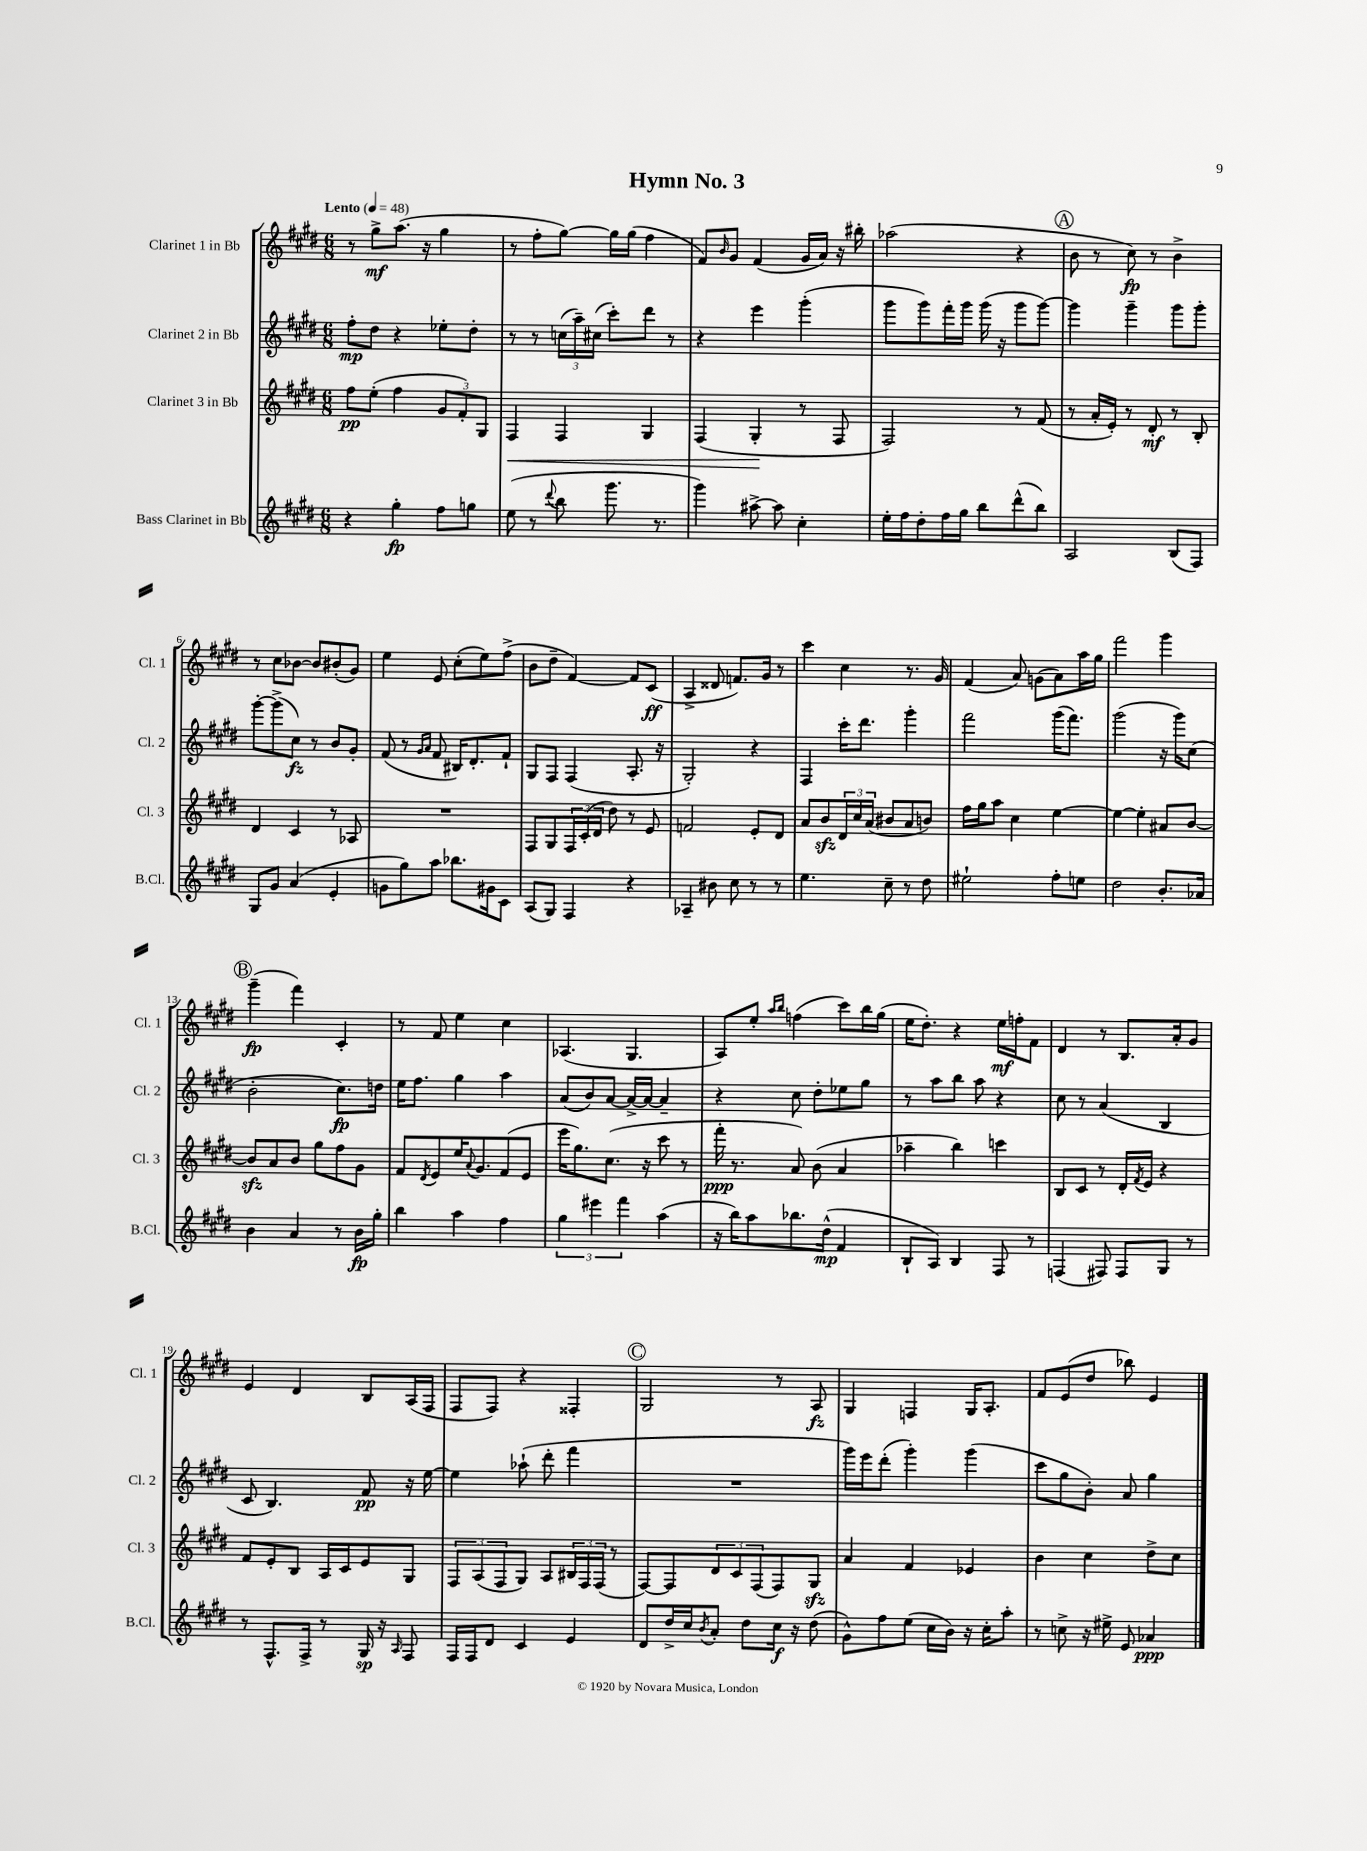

**kern	**kern	**kern	**kern
*staff4	*staff3	*staff2	*staff1
*clefG2	*clefG2	*clefG2	*clefG2
*k[f#c#g#d#]	*k[f#c#g#d#]	*k[f#c#g#d#]	*k[f#c#g#d#]
*M6/8	*M6/8	*M6/8	*M6/8
*MM48	*MM48	*MM48	*MM48
4r	8ff#\L	8ff#'\L	8r
.	(8ee'\J	8dd#\J	8gg#^\L
4gg#'\	4ff#\	4r	(8.aa\J
.	.	.	16r
8ff#\L	12g#/L	8ee-'\L	4gg#\
.	12f#'/)	.	.
8gg\J	.	8dd#'\J	.
.	12G#/J	.	.
=	=	=	=
(8ee\	4F#/	8r	8r
8r	.	8r	8ff#'\L
8qqddd#/	.	.	.
8bb\	4F#/	(24cc\LL	[8gg#\J)
.	.	24aa~\)	.
.	.	(24cc#\JJ	.
8.ggg#\	.	8ccc#'\L)	16gg#\]LL
.	.	.	(16gg#\JJ
.	4G#/	8ddd#\J	4ff#\
8.r	.	.	.
.	.	8r	.
=	=	=	=
4ggg#\)	(4F#/	4r	8f#/L)
.	.	.	16qqb/
.	.	.	8g#/J
[8aa#^\	4G#'/	4eee\	(4f#/
8aa#\]	.	.	.
4cc#'\	8r	(4ggg#'\	16g#/LL
.	.	.	16a/JJ)
.	8F#/	.	16r
.	.	.	16bb#'\
=	=	=	=
16ee'\LL	2F#/)	8ggg#\L	(2aa-\
16ff#\J	.	.	.
8dd#'\	.	8ggg#\)	.
16ff#\L	.	16fff#'\L	.
16gg#\JJ	.	16ggg#\JJ	.
8bb\L	.	(16ggg#\	.
.	.	16r	.
(8ddd#^^\	8r	8ggg#\L	4r
8bb\J)	(8f#/	[8ggg#\J)	.
=	=	=	=
2A/	8r	4ggg#\]	8b\
.	16a'/LL	.	8r
.	16e'/JJ)	.	.
.	8r	4ggg#~\	8cc#\)
.	8d#'/	.	8r
(8B/L	8r	8ggg#\L	4b^\
8F#/J)	8B'/	8ggg#'\J	.
=	=	=	=
8G#/L	4d#/	[8ggg#'\L	8r
8g#/J	.	(8ggg#^\]	8cc#\L
(4a/	4c#/	8cc#\J)	[8b-\J
.	.	8r	8b-/]L
4e'/	8r	8b/L	(8b#'/
.	8A-/	8g#'/J	8g#/J)
=	=	=	=
8g\L	2.r	(8f#/	4ee\
8gg#\)	.	8r	.
.	.	16qqg#/LL	.
.	.	16qqa/JJ	.
8aa\J	.	8f#/	8e/
8.bb-\L	.	16B#/LK)	(8cc#'\L
.	.	8.d#'/	.
.	.	.	8ee\)
16g#\k	.	.	.
8c#\J	.	8f#`/J	(8ff#^\J
=	=	=	=
(8A/L	8F#/L	8G#/L	8b\L
8G#/J)	8G#/	8F#/J	8dd#~\J
4F#/	24F#/L	(4F#/	[4f#/)
.	(24c#'/	.	.
.	24d#/JJ	.	.
.	8dd#\)	.	.
4r	8r	8.A'/	8f#/]L
.	8e/	.	(8c#/J
.	.	16r	.
=	=	=	=
4A-~/	2f/	2G#'/)	4A^/
8b#\	.	.	8d##/
8cc#\	.	.	8.f/L)
8r	8e'/L	4r	.
.	.	.	16g#/Jk
8r	8d#/J	.	8r
=	=	=	=
4.ee\	8a/L	4F#/	4ccc#\
.	8b/	.	.
.	24d#/L	16ccc#'\LK	4cc#\
.	24cc#/	.	.
.	.	8.ddd#\J	.
.	(24a/JJ	.	.
8cc#~\	8b#/L	.	.
8r	8a/	4ggg#'\	8.r
8dd#\	8b/J)	.	.
.	.	.	16g#/
=	=	=	=
2ee#`\	16ff#\LL	2fff#\	(4f#/
.	16gg#\J	.	.
.	8aa\J	.	.
.	4cc#\	.	8a/)
.	.	.	(8g\L
8ff#'\L	[4ee\	(16ggg#\LK	8a\)
.	.	8.fff#\J)	.
8ee\J	.	.	16aa\L
.	.	.	16gg#\JJ
=	=	=	=
2dd#\	4ee\_	(2ggg#\	2fff#\
.	4ee'\]	.	.
8.b'/L	8a#/L	16r	4ggg#\
.	.	16ggg#\LK)	.
.	[8b/J	(8cc#\J	.
16a-/Jk	.	.	.
=	=	=	=
4b\	8b/]L	2b'\	(4ggg#~\
.	8a/	.	.
4a/	8b/J	.	4fff#\)
.	8gg#\L	.	.
8r	8ff#\	8.cc#\L)	4c#'/
16b\LL	8g#\J	.	.
16gg#'\JJ	.	16dd\Jk	.
=	=	=	=
4bb\	8f#/L	16ee\LK	8r
.	.	8.ff#\J	.
.	8qd#/	.	.
.	8e/	.	8f#/
4aa\	16ee/K	4gg#\	4ee\
.	8qqa/	.	.
.	8.g#/	.	.
4ff#\	(8f#/	4aa\	4cc#\
.	8e/J	.	.
=	=	=	=
6gg#\	16eee\LK	(8a/L	(4.A-/
.	8.gg#\)	.	.
.	.	8b/)	.
6eee#\	.	.	.
.	(8.cc#\J	[8a/J	.
6fff#\	.	.	.
.	.	16a^/_LL	4.G#/
.	16r	16a/_JJ	.
(4aa\	8ccc#\	4a~/]	.
.	8r	.	.
=	=	=	=
16r	16fff#'\	4r	8A/L)
16bb\LK)	8.r	.	.
8aa\	.	.	8ee'/J
.	.	.	16qqaa/LL
.	.	.	16qqbb/JJ
8.bb-\	8a/)	8cc#\	(4ff\
.	(8b\	8dd#'\L	.
(16dd#^^\Jk	.	.	.
4f#/	4a/	8ee-\	8ccc#\L)
.	.	8gg#\J	16bb\L
.	.	.	(16gg#\JJ
=	=	=	=
8B`/L	4aa-~\	8r	16ee\LK
.	.	.	8.dd#'\J)
8A/J)	.	8aa\L	.
4B/	4bb\)	8bb\J	4r
.	.	8aa\	.
8F#/	4ccc\	4r	16ee\LL
.	.	.	16ff'\J
8r	.	.	8f#\J
=	=	=	=
(4F/	8B/L	8cc#\	4d#/
.	8c#/J	8r	.
8F#/)	8r	(4a/	8r
8F#/L	16d#'/LL	.	8.B/L
.	8qf#/	.	.
.	16e/JJ	.	.
8G#/J	4r	4B/	.
.	.	.	16a'/k
8r	.	.	8g#/J
=	=	=	=
8r	8f#/L	8c#/	4e/
8.F#^^/L	8e'/	4.B/)	.
.	8B/J	.	4d#/
16F#^/Jk	.	.	.
8r	16A/LL	.	.
.	16c#/J	.	.
16G#/	8e/	8f#/	8B/L
16r	.	.	.
16qqA/	.	.	.
8F#/	8G#/J	16r	(16A/L
.	.	[16ee\	16F#/JJ
=	=	=	=
16F#/LL	12F#/L	4ee\]	8F#/L
16F#/J	.	.	.
.	(12A/	.	.
8d#/J	.	.	8F#/J)
.	12F#/	.	.
4c#/	8G#/J)	(8aa-`\	4r
.	8A/L	8ddd#'\	.
4e/	24B#/L	4fff#\	4F##'/
.	24F#/	.	.
.	(24F#/JJ	.	.
.	8r	.	.
=	=	=	=
8d#/L	[8F#/L)	2.r	2G#/
16dd#^/L	8F#/]	.	.
16cc#/J	.	.	.
8qb/	.	.	.
8a'/J	12d#/	.	.
.	12c#/	.	.
8dd#\L	.	.	.
.	(12F#/	.	.
16cc#\Jk	8F#/)	.	8r
16r	.	.	.
(8dd#\	8G#/J	.	8A/
=	=	=	=
8g#^^\L)	4a/	16ggg#\LL)	4G#/
.	.	16eee\J	.
8ff#\	.	(8ddd#'\J	.
(8ee\J	4f#/	4ggg#'\)	4F/
16cc#\LL	.	.	.
16b\JJ)	.	.	.
16r	4e-/	(4ggg#\	16G#/LK
16cc#'\LK	.	.	8.A'/J
8aa'\J	.	.	.
=	=	=	=
8r	4b\	8ccc#\L	8f#/L
8cc^\	.	8gg#\	(8e/
16r	4cc#\	8b'\J)	8dd#/J
16ee#^\	.	.	.
8e/	.	8a/	8bb-\)
4a-/	8dd#^\L	4gg#\	4e/
.	8cc#\J	.	.
==	==	==	==
*-	*-	*-	*-
